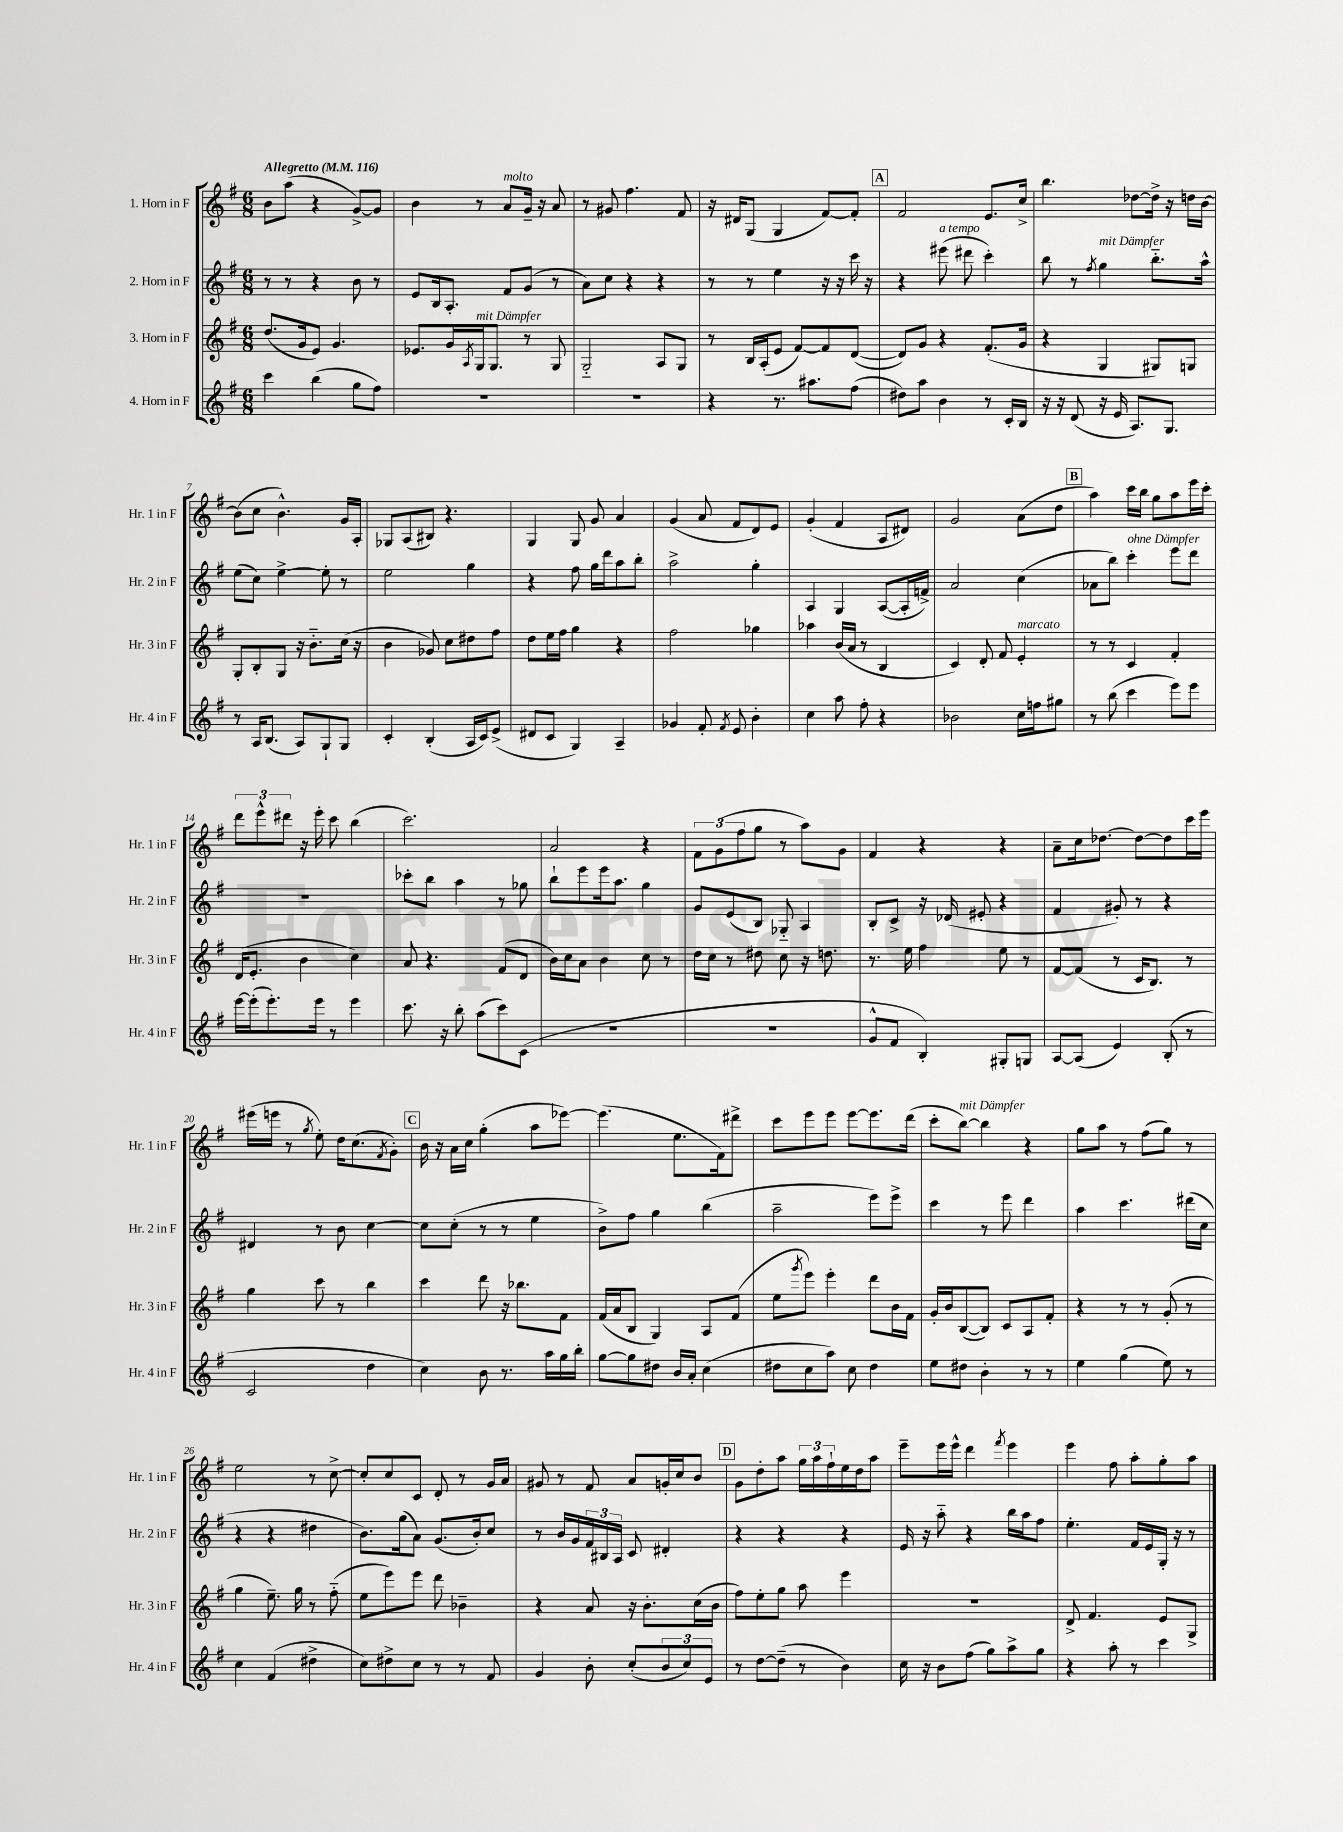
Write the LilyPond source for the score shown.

<<
\new StaffGroup <<
\new Staff = "s0" \with { instrumentName = "1. Horn in F" shortInstrumentName = "Hr. 1 in F" } {
    \clef treble \key g \major \numericTimeSignature \time 6/8 \tempo "Allegretto" 4 = 116
    b'8 a''8( r4 g'8~->) g'8 |
    b'4 r8 a'8^\markup { \italic "molto" } g'16-- r16 a'8 |
    r8 gis'8 fis''4. fis'8 |
    r16 dis'16 g8( g4 fis'8~) fis'8-. |
    \mark \markup { \box "A" } fis'2 e'8. c''16-> |
    b''4. des''8~ des''16-> r16 d''16 b'16~ |
    b'8( c''8 b'4.-^) g'16 a16-. |
    ges8 a8( bis8) r4. |
    g4 g8 g'8 a'4 |
    g'4( a'8 fis'8 d'8) e'8 |
    g'4-.( fis'4 a8 dis'8) |
    g'2 a'8( d''8 |
    \mark \markup { \box "B" } a''4) c'''16 b''16 g''8 a''8 e'''16 c'''16-. |
    \tuplet 3/2 { d'''8 e'''8-^ dis'''8 } r16 e'''16-. c'''8 b''4( |
    c'''2.) |
    a'2 r4 |
    \tuplet 3/2 { fis'8 g'8( fis''8 } g''8 r8 a''8) g'8 |
    fis'4 r4 r4 |
    a'8-- c''16 des''8.~ des''8~ des''8 c'''16 e'''16 |
    eis'''16( e'''16 r8 \acciaccatura { g''8 } e''8-.) d''16 c''8.( \acciaccatura { fis'8 } g'8-.) |
    \mark \markup { \box "C" } b'16 r16 a'16 c''16 g''4-.( a''8 ees'''8~) |
    ees'''4.( e''8. fis'16) dis'''8-> |
    c'''8 e'''8 e'''8 e'''8~ e'''8. d'''16( |
    c'''8-. b''8~^\markup { \italic "mit Dämpfer" }) b''4 r4 |
    g''8 a''8 r8 fis''8( g''8) r8 |
    e''2 r8 c''8~-> |
    c''8-. c''8 c'8 d'8-. r8 g'16 a'16 |
    gis'8 r8 fis'8 a'8 g'16-. c''16 b'8 |
    \mark \markup { \box "D" } g'8 d''8-. a''8 \tuplet 3/2 { g''16 a''16 fis''16-! } e''16 d''16 a''8 |
    e'''8-- e'''16 e'''16-^ d'''4 \acciaccatura { fis'''8 } e'''4 |
    e'''4 fis''8 a''8-. g''8-. a''8 \bar "|." |
}
\new Staff = "s1" \with { instrumentName = "2. Horn in F" shortInstrumentName = "Hr. 2 in F" } {
    \clef treble \key g \major \numericTimeSignature \time 6/8
    r8 r8 r4 b'8 r8 |
    e'8 b16 a8.-. fis'8 g'8( r8 |
    a'8) c''8 r4 r4 |
    r8 r8 e''4 r16 r16 c'''16 r16 |
    \mark \markup { \box "A" } r4 eis'''8^\markup { \italic "a tempo" }( dis'''8 c'''4-.) |
    b''8 r8 \acciaccatura { fis''8 } g''4^\markup { \italic "mit Dämpfer" } b''8.-_ a''16-^ |
    e''8( c''8) e''4~-> e''8-. r8 |
    e''2 g''4 |
    r4 fis''8 g''16 d'''16 a''8 b''8-. |
    a''2-> g''4-. |
    a4 g4 a8~( a16-. f'16->) |
    a'2 c''4( |
    \mark \markup { \box "B" } aes'8 b''8) c'''4-.^\markup { \italic "ohne Dämpfer" } e'''8 d'''8 |
    R2. |
    ces'''8-. b''8 a''4 r8 ges''8 |
    b''8-! e'''8 e'''16 a''8. g''4 |
    g'8 e'8( b8) ges8-_ a4 |
    b8-. c'8-> r16 des'16( eis'8-. r4 |
    fis'4 gis'8-.) r8 r4 |
    dis'4 r8 b'8 c''4~ |
    \mark \markup { \box "C" } c''8 c''8-.( r8 r8 e''4 |
    b'8->) fis''8 g''4 b''4( |
    a''2-- e'''8) e'''8-> |
    c'''4 r8 e'''8 d'''4 |
    a''4 c'''4. dis'''16( c''16 |
    r4 r4 dis''4 |
    b'8.) g''16( a'8) g'8.( b'16-.) c''8 |
    r8 b'16 g'16 \tuplet 3/2 { fis'16 bis16 a16 } c'8 dis'4-. |
    \mark \markup { \box "D" } r4 r4 r4 |
    e'16 r16 a''8-_ r4 b''16 a''16 fis''8 |
    e''4.-. fis'16 e'16 g16-. r16 r8 \bar "|." |
}
\new Staff = "s2" \with { instrumentName = "3. Horn in F" shortInstrumentName = "Hr. 3 in F" } {
    \clef treble \key g \major \numericTimeSignature \time 6/8
    d''8.( g'16 e'8) g'4. |
    ees'8. g'16 \acciaccatura { a8 } g16^\markup { \italic "mit Dämpfer" } g8. r8 g8 |
    g2-_ a8 g8 |
    r8 b16 a16-.( e'8 fis'8~) fis'8 d'8~( |
    \mark \markup { \box "A" } d'8) g'8 r4 fis'8.-.( g'16 |
    r4 g4 gis8) g8 |
    g8-. b8-. g8 r16 b'8.-_ c''16( r16 |
    b'4 ges'8) c''8 dis''8 fis''8 |
    d''8 e''16 fis''16 g''4 r4 |
    fis''2 ges''4 |
    aes''4 b'16( a'16 r8 b4 |
    c'4) d'8-. fis'8 e'4-.^\markup { \italic "marcato" } |
    \mark \markup { \box "B" } r8 r8 c'4 fis'4-. |
    d'16( e'8.-. b'4 c''4) |
    a'8 r4. fis'8( d'8 |
    b'16) c''16 a'8 b'4 c''8 r8 |
    d''16 c''16 r8 dis''8 c''8 r16 d''8. |
    r8. e''16 fis''4 e''8 r8 |
    fis'8~ fis'8( r8 c'16 b8.) r8 |
    g''4 c'''8 r8 b''4 |
    \mark \markup { \box "C" } c'''4 d'''8 r16 bes''8. fis'8 |
    fis'16( a'16 b8 g4) a8 fis'8( |
    e''8 \acciaccatura { g'''8 } e'''8) e'''4-. d'''8 b'16 fis'16 |
    g'16-. b'16 b8~( b8) c'8 a8 fis'8-. |
    r4 r8 r8 g'8-.( r8 |
    g''4 e''8.--) g''16 r8 fis''8-_( |
    e''8 e'''8) e'''8 d'''8 bes'4-- |
    r4 a'8 r16 b'8.-. c''16( b'16 |
    \mark \markup { \box "D" } fis''8) e''8-. g''8 a''8 e'''4 |
    R2. |
    d'8-> fis'4. e'8 g8-> \bar "|." |
}
\new Staff = "s3" \with { instrumentName = "4. Horn in F" shortInstrumentName = "Hr. 4 in F" } {
    \clef treble \key g \major \numericTimeSignature \time 6/8
    c'''4 b''4( g''8 fis''8) |
    R2. |
    R2. |
    r4 r8. ais''8. fis''8( |
    \mark \markup { \box "A" } dis''8) a''8 b'4 r8 c'16-. b16 |
    r16 r16 d'8( r16 e'16 a8.) g8. |
    r8 a16 b8.( a8) g8-! g8 |
    c'4-. b4-.( a16 c'16) e'8->( |
    dis'8 c'8 g4) a4-- |
    ges'4 fis'8-. \acciaccatura { fis'8 } e'8 b'4-. |
    c''4 a''8 fis''8-. r4 |
    bes'2 c''16 f''16 gis''8 |
    \mark \markup { \box "B" } r8 b''8( c'''4 e'''8) e'''8 |
    e'''16~ e'''16-.( e'''8.-.) e'''16 r8 e'''4 |
    c'''8. r16 b''8-. a''8( c'''8) c'8( |
    R2. |
    R2. |
    g'8-^ fis'8 b4-.) gis8-. g8 |
    a8~ a8( e'4) b8-.( r8 |
    c'2 d''4 |
    \mark \markup { \box "C" } c''4) b'8 r8. a''16 g''16 b''16-. |
    g''8~ g''8 dis''8 b'16 a'16-. c''4( |
    dis''8 c''8 a''8) c''8 dis''4 |
    e''8 dis''8 b'4-. r8 r8 |
    e''4 g''4( e''8) r8 |
    c''4 fis'4( dis''4-> |
    c''8) dis''8-> c''8 r8 r8 fis'8 |
    g'4 b'8-. c''8-.( \tuplet 3/2 { b'8 c''8) e'8 } |
    \mark \markup { \box "D" } r8 d''8~ d''8--( r8 b'4) |
    c''16 r16 b'8 fis''8( g''8) a''8-> g''8 |
    r4 a''8-. r8 c'''4 \bar "|." |
}
>>
>>
